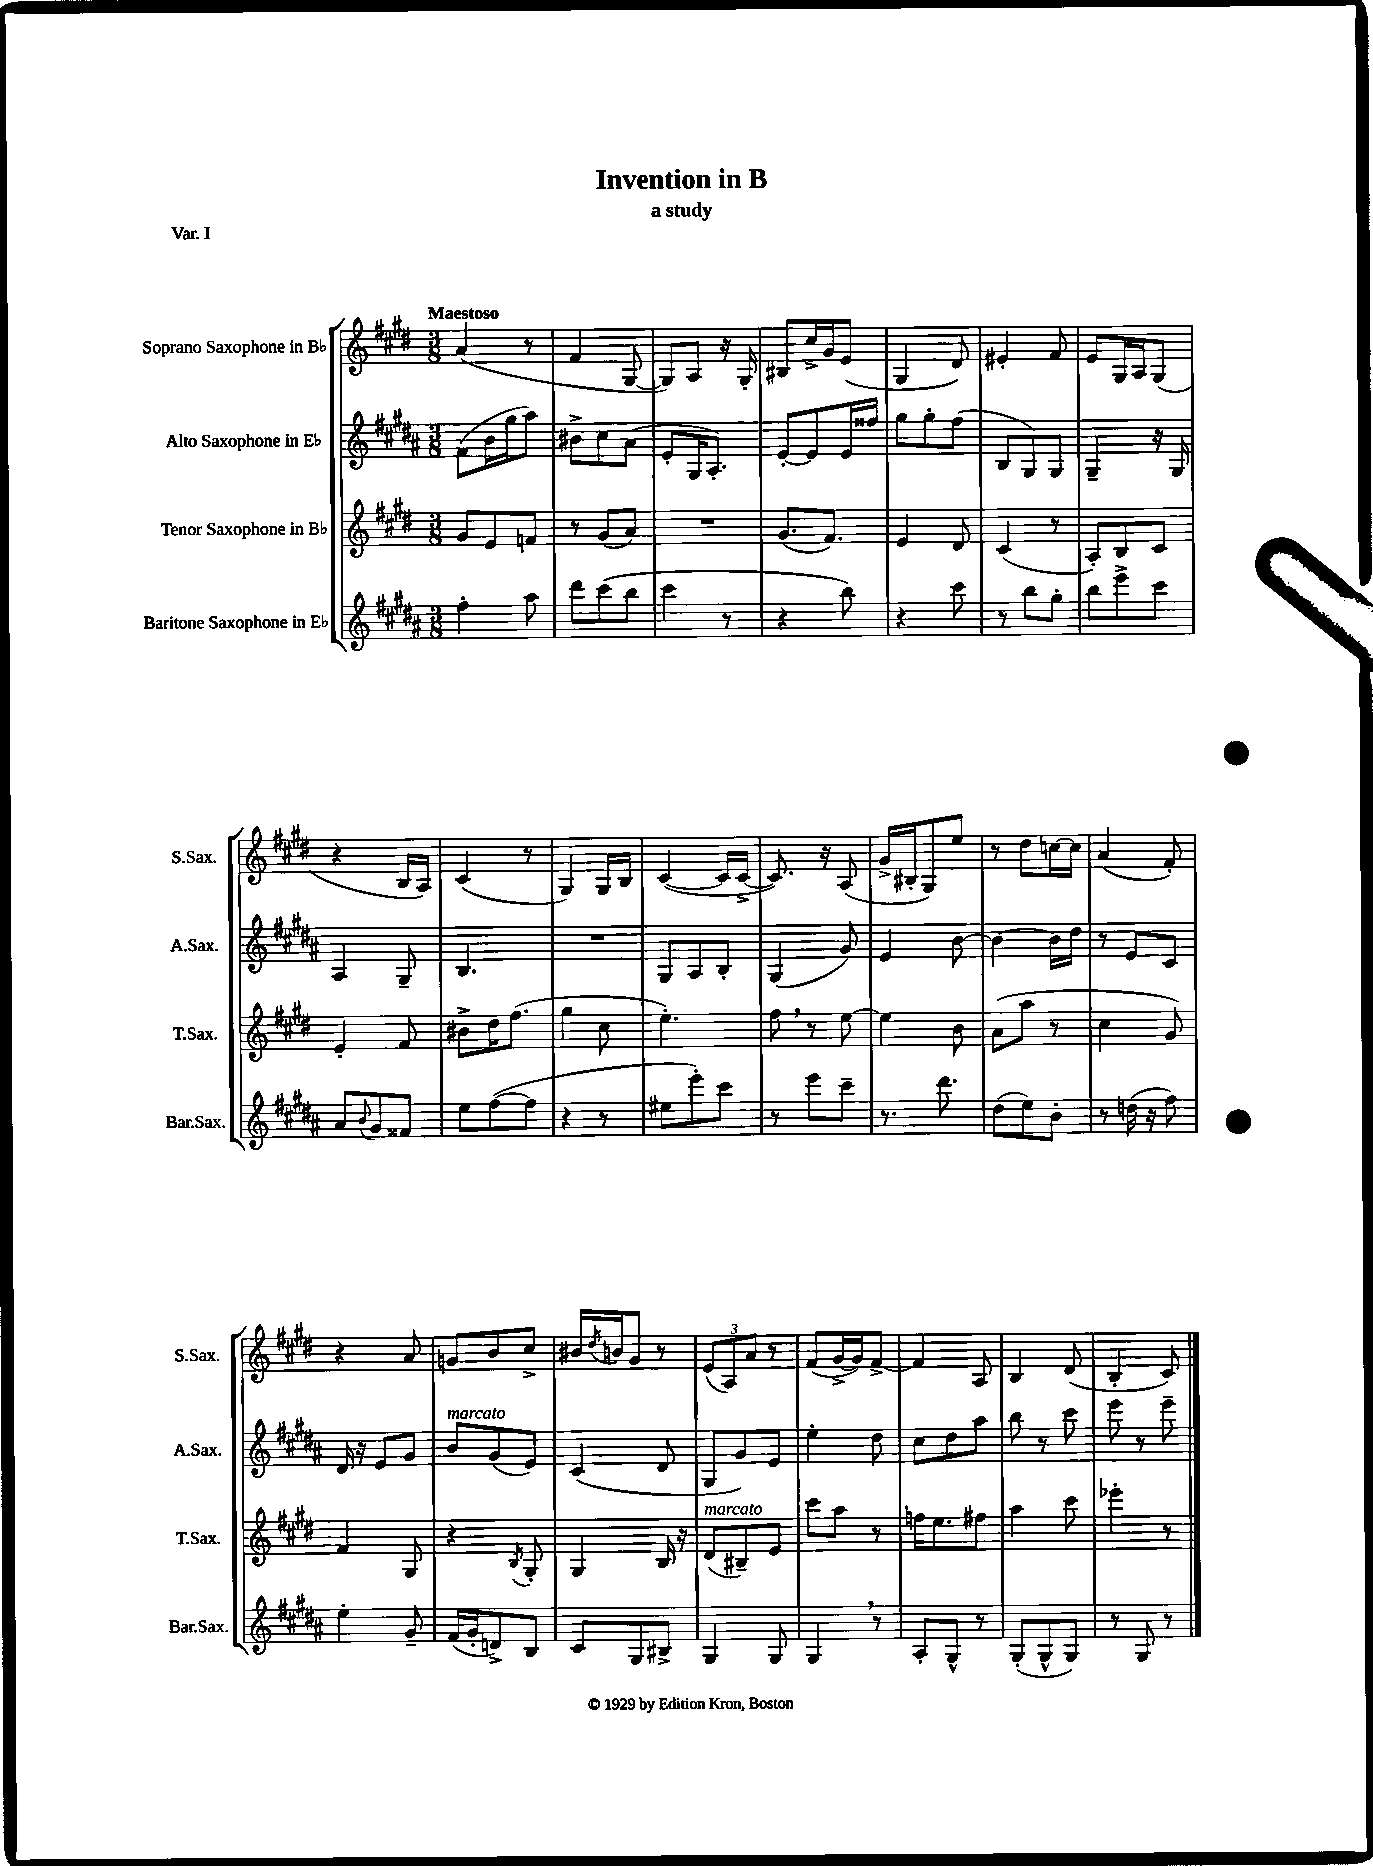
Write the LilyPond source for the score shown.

\header { title = "Invention in B" subtitle = "a study" piece = "Var. I" }
<<
\new StaffGroup <<
\new Staff = "s0" \with { instrumentName = "Soprano Saxophone in Bb" shortInstrumentName = "S.Sax." } {
    \clef treble \key e \major \numericTimeSignature \time 3/8 \tempo "Maestoso"
    a'4( r8 |
    fis'4 gis8~ |
    gis8) a8 r16 gis16-. |
    bis8 cis''16-> gis'16 e'8( |
    gis4 dis'8) |
    eis'4-. fis'8 |
    e'8 gis16 a16 gis8( |
    r4 b16 a16) |
    cis'4( r8 |
    gis4) gis16 b16 |
    cis'4~( cis'16 cis'16~-> |
    cis'8.) r16 a8( |
    gis'16-> bis16-. gis8) e''8 |
    r8 dis''8 c''16~ c''16 |
    a'4( fis'8-.) |
    r4 a'8 |
    g'8 b'8 cis''8-> |
    bis'16 \acciaccatura { dis''8 } b'16 gis'8 r8 |
    \tuplet 3/2 { e'8( a8) a'8 } r8 |
    fis'8( gis'16~-> gis'16) fis'8~-> |
    fis'4 a8 |
    b4 dis'8( |
    b4-. cis'8) \bar "|." |
}
\new Staff = "s1" \with { instrumentName = "Alto Saxophone in Eb" shortInstrumentName = "A.Sax." } {
    \clef treble \key b \major \numericTimeSignature \time 3/8
    fis'8( b'16 gis''16 ais''8) |
    bis'8-> cis''8 ais'8( |
    e'8-. gis16 ais8.-.) |
    e'8~-. e'8 e'16 fisis''16 |
    gis''8 gis''8-. fis''8( |
    b8 gis8) gis8 |
    gis4-- r16 gis16 |
    ais4 gis8-- |
    b4. |
    R4. |
    gis8 ais8 b8-. |
    gis4( gis'8) |
    e'4 b'8~ |
    b'4~ b'16 dis''16 |
    r8 e'8 cis'8 |
    dis'16 r16 e'8 gis'8 |
    b'8^\markup { \italic "marcato" } gis'8( e'8) |
    cis'4( dis'8 |
    gis8 gis'8) e'8 |
    e''4-. dis''8 |
    cis''8 dis''8 ais''8 |
    b''8 r8 cis'''8 |
    e'''8 r8 e'''8-- \bar "|." |
}
\new Staff = "s2" \with { instrumentName = "Tenor Saxophone in Bb" shortInstrumentName = "T.Sax." } {
    \clef treble \key e \major \numericTimeSignature \time 3/8
    gis'8 e'8 f'8 |
    r8 gis'8( a'8) |
    R4. |
    gis'8.( fis'8.) |
    e'4 dis'8 |
    cis'4( r8 |
    a8-.) b8 cis'8 |
    e'4-. fis'8 |
    bis'8-> dis''16 fis''8.( |
    gis''4 cis''8 |
    e''4.-.) |
    fis''8 \breathe r8 e''8~ |
    e''4 b'8 |
    a'8( a''8 r8 |
    cis''4 gis'8) |
    fis'4 gis8 |
    r4 \acciaccatura { b8 } gis8-. |
    gis4 b16 r16 |
    dis'8^\markup { \italic "marcato" }( bis8--) e'8 |
    cis'''8 a''8 r8 |
    f''16 e''8. fis''8 |
    a''4 cis'''8 |
    ees'''4-. r8 \bar "|." |
}
\new Staff = "s3" \with { instrumentName = "Baritone Saxophone in Eb" shortInstrumentName = "Bar.Sax." } {
    \clef treble \key b \major \numericTimeSignature \time 3/8
    fis''4-. ais''8 |
    dis'''8 cis'''8( b''8 |
    cis'''4 r8 |
    r4 b''8) |
    r4 cis'''8 |
    r8 b''8 gis''8-. |
    b''8 e'''8-> cis'''8 |
    ais'8 \appoggiatura { b'8 } gis'8 fisis'8 |
    e''8 fis''8~( fis''8 |
    r4 r8 |
    eis''8 e'''8-.) cis'''8 |
    r8 e'''8 cis'''8-- |
    r8. dis'''8. |
    dis''8( e''8) b'8-. |
    r8 d''16( r16 fis''8) |
    e''4-. gis'8-- |
    fis'16( gis'16-. d'8->) b8 |
    cis'8 gis8 bis8-> |
    gis4 gis8 |
    gis4 \breathe r8 |
    ais8-. gis8-^ r8 |
    gis8-.( gis8-^ gis8) |
    r8 gis8 r8 \bar "|." |
}
>>
>>
\layout { \context { \Score \remove "Bar_number_engraver" } }
